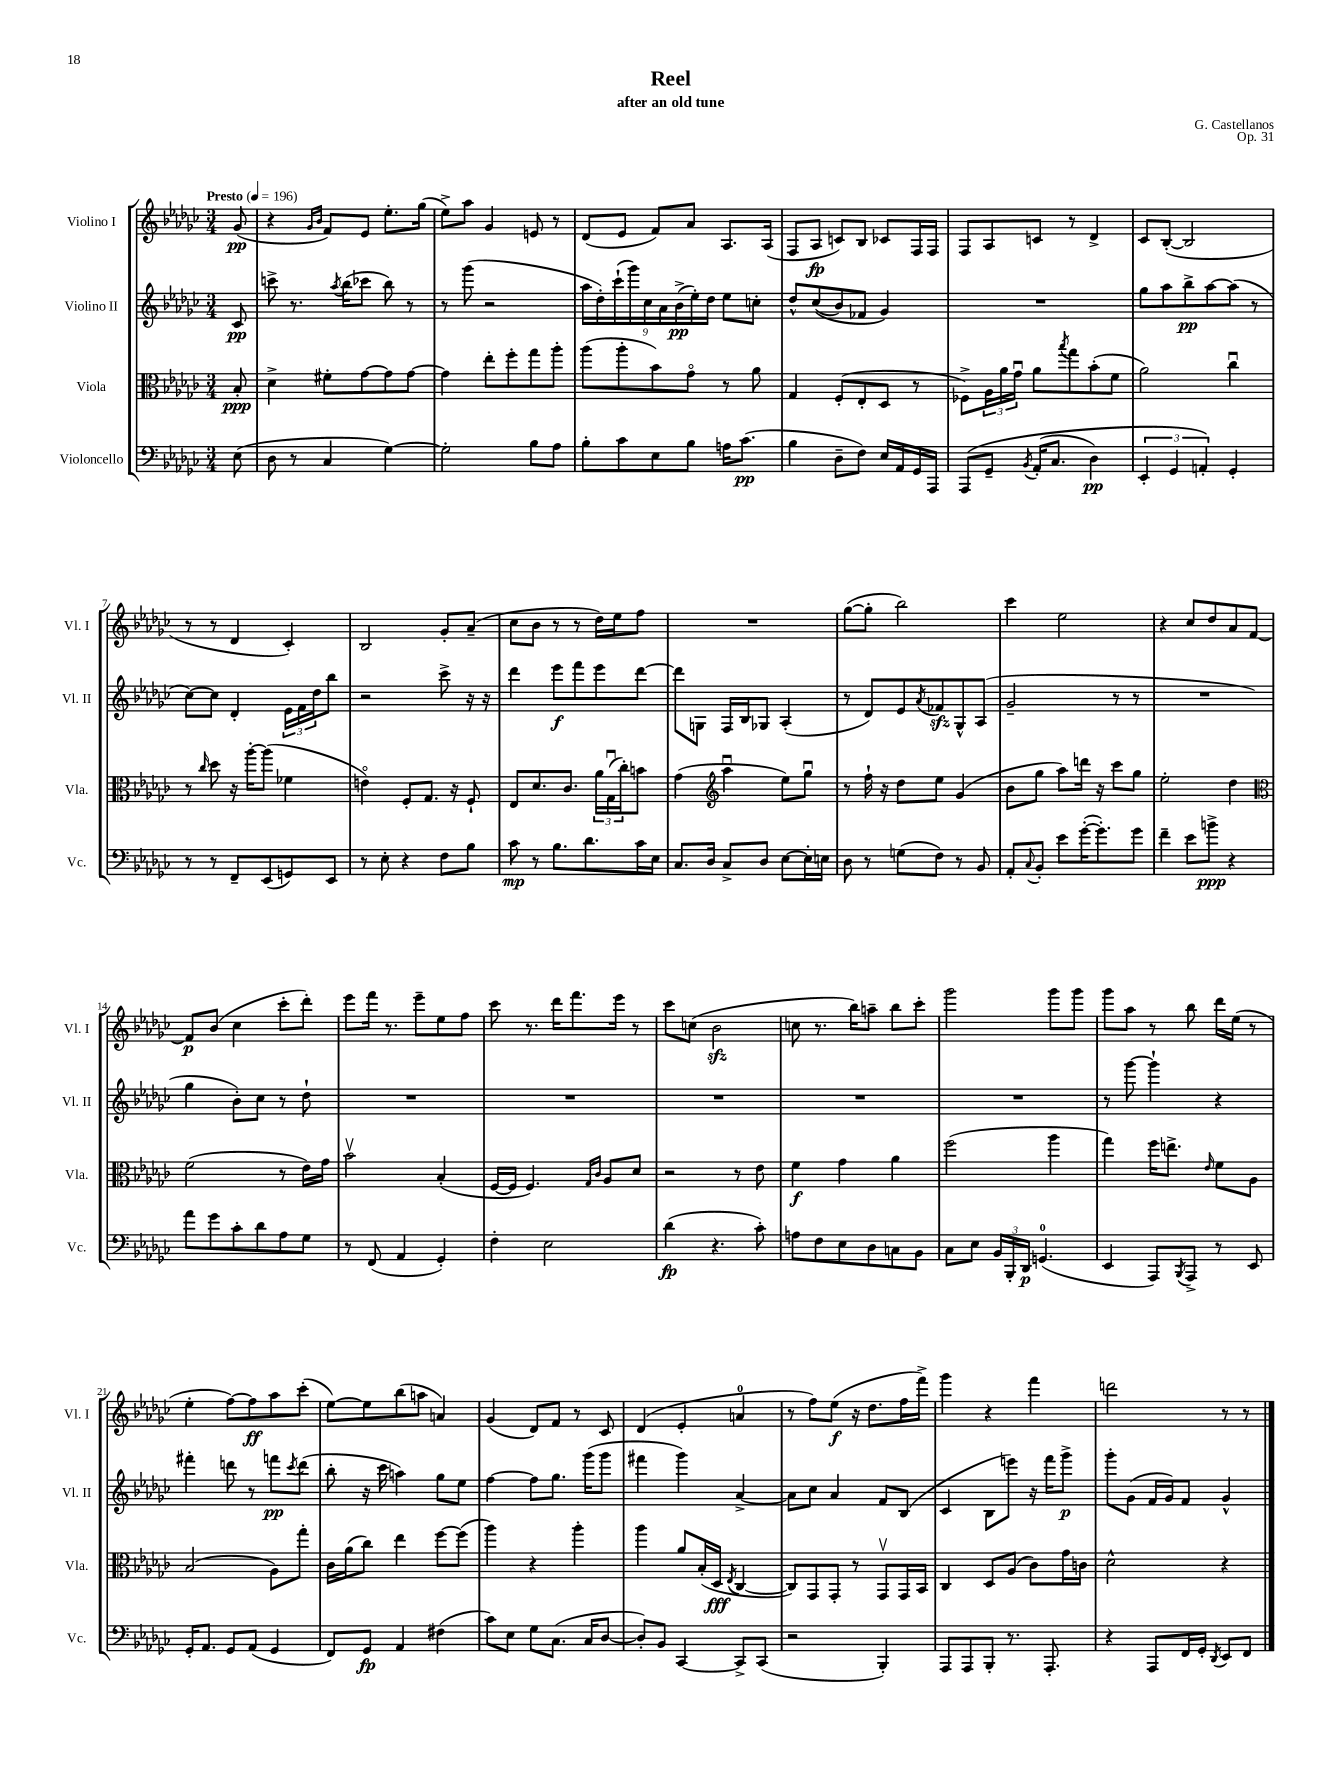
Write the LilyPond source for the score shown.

\header { title = "Reel" composer = "G. Castellanos" subtitle = "after an old tune" opus = "Op. 31" }
<<
\new StaffGroup <<
\new Staff = "s0" \with { instrumentName = "Violino I" shortInstrumentName = "Vl. I" } {
    \clef treble \key ges \major \numericTimeSignature \time 3/4 \partial 8 \tempo "Presto" 4 = 196
    ges'8\pp( |
    r4 \grace { ges'16 bes'16 } f'8) ees'8 ees''8.-. ges''16( |
    ees''8->) aes''8 ges'4 e'8 r8 |
    des'8( ees'8 f'8) aes'8 aes8. aes16( |
    f8 aes8\fp c'8) bes8 ces'8 f16 f16 |
    f8 aes8 c'8 r8 des'4-> |
    ces'8 bes8~-.( bes2 |
    r8 r8 des'4 ces'4-.) |
    bes2 ges'8-. aes'8--( |
    ces''8 bes'8 r8 r8 des''16) ees''16 f''8 |
    R2. |
    ges''8~( ges''8-. bes''2) |
    ces'''4 ees''2 |
    r4 ces''8 des''8 aes'8 f'8~ |
    f'8\p bes'8( ces''4 ces'''8-. des'''8-.) |
    ees'''8 f'''16 r8. ees'''8-- ees''8 f''8 |
    ces'''8 r8. des'''16 f'''8. ees'''16 r8 |
    ces'''8 c''8( bes'2\sfz |
    c''8 r8. bes''16) a''8-- bes''8 ces'''8-. |
    ges'''2 ges'''8 ges'''8 |
    ges'''8 aes''8 r8 bes''8 des'''16 ees''16( r8 |
    ees''4-. f''8~) f''8\ff aes''8 ces'''8-.( |
    ees''8~) ees''8 bes''8( a''8 a'4) |
    ges'4( des'8) f'8 r8 ces'8 |
    des'4( ees'4-. a'4-0 |
    r8 f''8) ees''8\f( r16 des''8. f''16 f'''16->) |
    ges'''4 r4 f'''4 |
    d'''2 r8 r8 \bar "|." |
}
\new Staff = "s1" \with { instrumentName = "Violino II" shortInstrumentName = "Vl. II" } {
    \clef treble \key ges \major \numericTimeSignature \time 3/4 \partial 8
    ces'8\pp |
    c'''8-> r8. \acciaccatura { aes''8 } bes''16( ces'''8 bes''8) r8 |
    r8 ges'''8( r2 |
    \tuplet 9/8 { aes''16 des''16-.) ces'''16-!( ges'''16) ces''16 aes'16 bes'16->\pp( ees''16-.) des''16 } ees''8 c''8-. |
    des''8-^ ces''8(\( bes'8) fes'8 ges'4\) |
    R2. |
    ges''8 aes''8 bes''8->\pp aes''8~ aes''8( r8 |
    ces''8~) ces''8 des'4-. \tuplet 3/2 { ees'16 f'16 des''16 } bes''8 |
    r2 ces'''8-> r16 r16 |
    des'''4 ees'''8\f f'''8 ees'''8 des'''8~ |
    des'''8 g8 f16 bes16 ges8 aes4-.( |
    r8 des'8) ees'8 \acciaccatura { aes'8 } fes'8\sfz ges8-^ aes8( |
    ges'2-- r8 r8 |
    R2. |
    ges''4 bes'8-.) ces''8 r8 des''8-! |
    R2. |
    R2. |
    R2. |
    R2. |
    R2. |
    r8 ges'''8~ ges'''4-! r4 |
    fis'''4-. d'''8 r8 f'''8\pp \acciaccatura { ces'''8 } d'''8( |
    bes''8-. r16 ces'''16 a''4) ges''8 ees''8 |
    f''4~ f''8 ges''8. ges'''16( ges'''8 |
    fis'''4 ges'''4) aes'4~-> |
    aes'8 ces''8 aes'4 f'8 bes8( |
    ces'4 bes8 e'''8) r16 f'''16 ges'''8->\p |
    ges'''8-. ges'8( f'16 ges'16) f'8 ges'4-^ \bar "|." |
}
\new Staff = "s2" \with { instrumentName = "Viola" shortInstrumentName = "Vla." } {
    \clef alto \key ges \major \numericTimeSignature \time 3/4 \partial 8
    bes8-.\ppp |
    des'4-> fis'8-. ges'8~ ges'8 ges'8~ |
    ges'4 ees''8-. f''8-. ges''8 aes''8-. |
    aes''8( aes''8-. bes'8) ges'8\flageolet r8 aes'8 |
    ges4 f8-.( ees8-. des8 r8 |
    fes8->) \tuplet 3/2 { aes16 aes'16 ges'16\downbow } aes'8 \acciaccatura { bes''8 } ges''8 bes'8-.( f'8 |
    aes'2) ces''4\downbow |
    r8 \grace { ces''16 } des''8 r16 aes''16~-. aes''8( fes'4 |
    e'4\flageolet) f8-. ges8. r16 f8-! |
    ees8 des'8. ces'8. \tuplet 3/2 { aes'16 ges16\downbow( ces''16-.) } b'8 |
    ges'4( \clef treble aes''4\downbow ees''8) ges''8\downbow |
    r8 f''16-! r16 des''8 ees''8 ges'4( |
    bes'8 ges''8 aes''8) d'''16 r16 ces'''8 ges''8 |
    ees''2-. des''4 |
    \clef alto f'2( r8 ees'16) ges'16 |
    bes'2\upbow bes4-.( |
    f16~ f16 f4.) \grace { ges16 ces'16 } aes8 des'8 |
    r2 r8 ees'8 |
    f'4\f ges'4 aes'4 |
    f''2( aes''4 |
    ges''4) f''16 e''8.-> \grace { ees'16 } f'8 aes8 |
    bes2( aes8) ges''8-. |
    ces'16 aes'16( ces''8) ees''4 f''8~ f''8( |
    aes''4) r4 aes''4-. |
    aes''4 aes'8 bes16-.( des16\fff \acciaccatura { ees8 } ces4~ |
    ces8) ges,8 ges,8-. r8 ges,8\upbow ges,16 bes,16 |
    ces4 des8 aes8( ces'8) ges'16 c'16 |
    des'2-^ r4 \bar "|." |
}
\new Staff = "s3" \with { instrumentName = "Violoncello" shortInstrumentName = "Vc." } {
    \clef bass \key ges \major \numericTimeSignature \time 3/4 \partial 8
    ees8( |
    des8 r8 ces4 ges4~) |
    ges2-. bes8 aes8 |
    bes8-. ces'8 ees8 bes8 a16 ces'8.\pp( |
    bes4 des8-- f8) ees16 aes,16 ges,16 aes,,16 |
    aes,,8\( ges,8-- \acciaccatura { bes,8 } aes,16-.( ces8. des4\pp) |
    \tuplet 3/2 { ees,4-. ges,4 a,4-.\) } ges,4-. |
    r8 r8 f,8-- ees,8( g,8) ees,8 |
    r8 ees8-. r4 f8 bes8 |
    ces'8\mp r8 bes8. des'8. ces'16 ees16 |
    ces8. des16 ces8-> des8 ees8~ ees16-. e16 |
    des8 r8 g8( f8) r8 bes,8 |
    aes,8-. \appoggiatura { ces8 } bes,8-. ees'8 ges'16~-.( ges'8.-.) ges'8 |
    f'4-- ees'8 b'8->\ppp r4 |
    aes'8 ges'8 ces'8-. des'8 aes8 ges8 |
    r8 f,8( aes,4 ges,4-.) |
    f4-. ees2 |
    des'4\fp( r4. ces'8-.) |
    a8 f8 ees8 des8 c8 bes,8 |
    ces8 ees8 \tuplet 3/2 { bes,16 bes,,16-. des,16\p } g,4.-0( |
    ees,4 aes,,8) \acciaccatura { bes,,8 } aes,,8-> r8 ees,8 |
    ges,16-. aes,8. ges,8 aes,8( ges,4 |
    f,8) ges,8\fp aes,4 fis4( |
    ces'8) ees8 ges8 ces8.( ces16 des8~ |
    des8-.) bes,8 ces,4~ ces,8-> ces,8( |
    r2 bes,,4-.) |
    aes,,8 aes,,8 bes,,8-. r8. aes,,8.-. |
    r4 aes,,8 f,16 ges,16-. \acciaccatura { des,8 } ees,8 f,8 \bar "|." |
}
>>
>>
